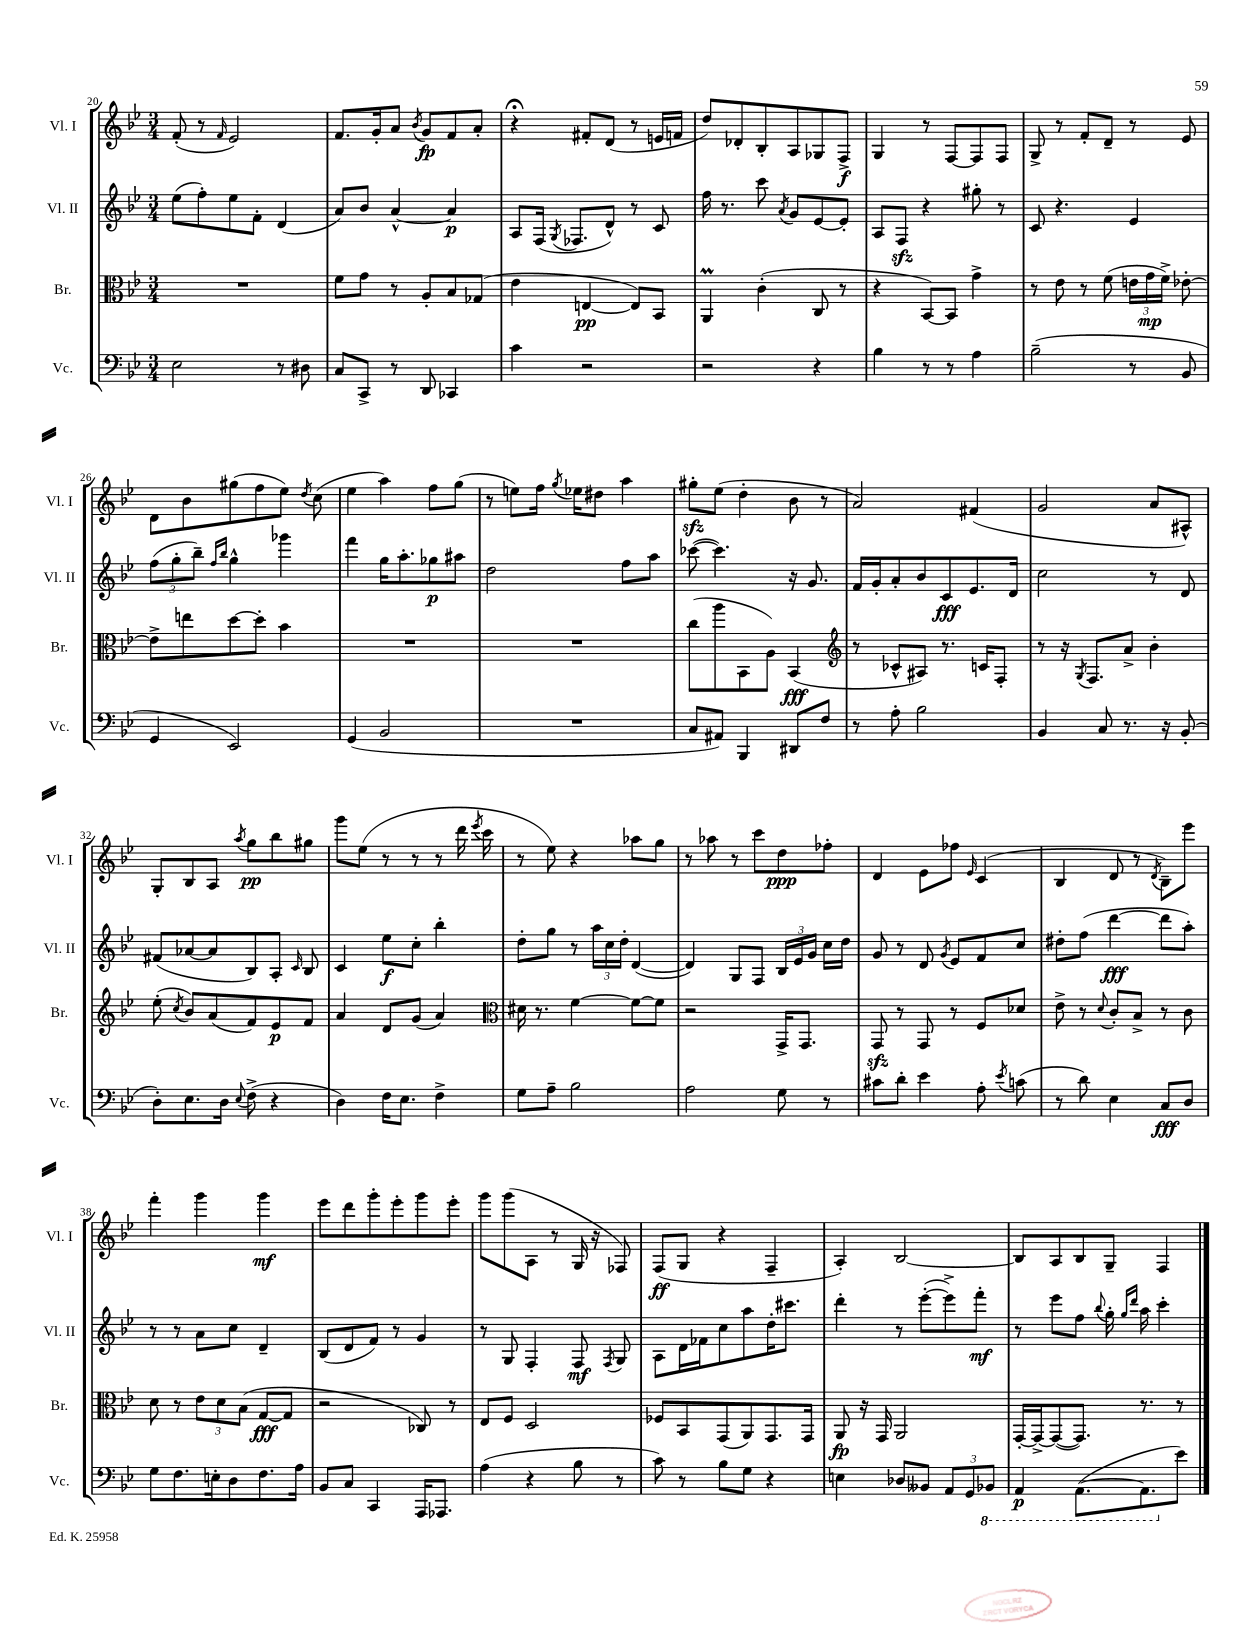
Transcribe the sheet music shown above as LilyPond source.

<<
\new StaffGroup <<
\new Staff = "s0" \with { instrumentName = "Vl. I" shortInstrumentName = "Vl. I" } {
    \clef treble \key bes \major \numericTimeSignature \time 3/4
    \autoBeamOff f'8-.( r8 \grace { f'16 } ees'2) |
    f'8.[ g'16-. a'8] \acciaccatura { bes'8 } g'8[\fp f'8 a'8]-. |
    r4\fermata fis'8[-. d'8]( r8 e'16[ f'16] |
    d''8[) des'8-. bes8-. a8 ges8 f8]->\f |
    g4 r8 f8[~ f8 f8] |
    g8-> r8 f'8[-. d'8]-- r8 ees'8 |
    d'8[ bes'8 gis''8( f''8 ees''8]) \acciaccatura { d''8 } c''8( |
    ees''4 a''4) f''8[ g''8]( |
    r8 e''8[) f''16] \acciaccatura { g''8 } ees''16[ dis''8] a''4 |
    gis''8[-.\sfz ees''8]( d''4-. bes'8 r8 |
    a'2) fis'4( |
    g'2 a'8[ ais8]-^) |
    g8[-. bes8 a8] \acciaccatura { a''8 } g''8[\pp bes''8 gis''8] |
    g'''8[ ees''8]( r8 r8 r8 d'''16 \acciaccatura { ees'''8 } c'''16 |
    r8 ees''8) r4 aes''8[ g''8] |
    r8 aes''8 r8 c'''8[ d''8\ppp fes''8]-. |
    d'4 ees'8[ fes''8] \grace { ees'16 } c'4( |
    bes4 d'8 r8 \acciaccatura { d'8 } bes8[--) ees'''8] |
    f'''4-. g'''4 g'''4\mf |
    ees'''8[ d'''8 g'''8-. ees'''8-. g'''8 ees'''8]-. |
    g'''8[ g'''8( a8] r8 g16 r16 fes8) |
    f8[\ff( g8] r4 f4-- |
    a4-.) bes2~ |
    bes8[ a8 bes8 g8]-- f4 \bar "|." |
}
\new Staff = "s1" \with { instrumentName = "Vl. II" shortInstrumentName = "Vl. II" } {
    \clef treble \key bes \major \numericTimeSignature \time 3/4
    \autoBeamOff ees''8[( f''8-.) ees''8 f'8]-. d'4( |
    a'8[) bes'8] a'4~-^ a'4\p |
    a8[ f16]( \acciaccatura { g8 } fes8.[ d'8]-^) r8 c'8 |
    f''16 r8. c'''8 \acciaccatura { a'8 } g'8[ ees'8~ ees'8]-. |
    a8[ f8]\sfz r4 gis''8-. r8 |
    c'8 r4. ees'4 |
    \tuplet 3/2 { f''8[( g''8-. bes''8]--) } \grace { f''16[ bes''16] } g''4-^ ges'''4 |
    f'''4 g''16[ a''8.-. ges''8\p ais''8] |
    d''2 f''8[ a''8] |
    ces'''8~( ces'''4.) r16 g'8. |
    f'16[ g'16-. a'8-. bes'8 c'8\fff ees'8. d'16] |
    c''2 r8 d'8 |
    fis'8[( aes'8~ aes'8 bes8) a8]-. \grace { c'16 } bes8 |
    c'4 ees''8[\f c''8]-. bes''4-. |
    d''8[-. g''8] r8 \tuplet 3/2 { a''16[ c''16 d''16]-. } d'4~( |
    d'4) g8[ f8] \tuplet 3/2 { bes16[ ees'16 g'16] } c''16[ d''16] |
    g'8 r8 d'8 \acciaccatura { g'8 } ees'8[ f'8 c''8] |
    dis''8[-. f''8]( d'''4~\fff d'''8[ a''8]-.) |
    r8 r8 a'8[ c''8] d'4-- |
    bes8[( d'8 f'8]) r8 g'4 |
    r8 g8 f4-. f8\mf \acciaccatura { f8 } g8 |
    a8[ d'16 fes'16 c''8 a''8 d''16-. cis'''8.] |
    d'''4-. r8 ees'''8[~-.( ees'''8->) f'''8]-.\mf |
    r8 ees'''8[ f''8] \appoggiatura { bes''8 } g''16-. \grace { g''16[ d'''16] } a''16 c'''4-. \bar "|." |
}
\new Staff = "s2" \with { instrumentName = "Br." shortInstrumentName = "Br." } {
    \clef alto \key bes \major \numericTimeSignature \time 3/4
    \autoBeamOff R2. |
    f'8[ g'8] r8 a8[-. bes8 ges8]( |
    ees'4 e4~\pp e8[) bes,8] |
    a,4\prall c'4-.( c8 r8 |
    r4 bes,8[~) bes,8] g'4-> |
    r8 ees'8 r8 f'8( \tuplet 3/2 { e'16[ g'16\mp f'16]->) } ees'8~-. |
    ees'8[-> e''8 d''8~ d''8]-. bes'4 |
    R2. |
    R2. |
    c''8[( a''8 bes,8 a8]) bes,4\fff( |
    \clef treble r8 ces'8[-^ ais8]) r8. c'16[ f8]-. |
    r8 r16 \acciaccatura { g8 } f8.[ a'8]-> bes'4-. |
    ees''8-.( \acciaccatura { c''8 } bes'8[) a'8( f'8) ees'8\p f'8] |
    a'4 d'8[ g'8]( a'4) |
    \clef alto dis'16 r8. f'4~ f'8[~ f'8] |
    r2 g,16[-> g,8.] |
    g,8\sfz r8 g,8 r8 f8[ des'8] |
    ees'8-> r8 \appoggiatura { d'8 } c'8[-. bes8]-> r8 c'8 |
    d'8 r8 \tuplet 3/2 { ees'8[ d'8 bes8]( } g8[~\fff g8] |
    r2 ces8) r8 |
    ees8[ f8] d2 |
    fes8[ bes,8 g,8( a,8) g,8. g,16] |
    a,8\fp r16 g,16 a,2 |
    g,16[~-. g,16~-> g,8~( g,8.]) r8. r8 \bar "|." |
}
\new Staff = "s3" \with { instrumentName = "Vc." shortInstrumentName = "Vc." } {
    \clef bass \key bes \major \numericTimeSignature \time 3/4
    \autoBeamOff ees2 r8 dis8 |
    c8[ c,8]-> r8 d,8 ces,4 |
    c'4 r2 |
    r2 r4 |
    bes4 r8 r8 a4 |
    bes2--( r8 bes,8 |
    g,4 ees,2) |
    g,4( bes,2 |
    R2. |
    c8[ ais,8]) bes,,4 dis,8[ f8] |
    r8 a8-. bes2 |
    bes,4 c8 r8. r16 bes,8-.( |
    d8[-.) ees8. d16] \appoggiatura { ees8 } f8->( r4 |
    d4) f16[ ees8.] f4-> |
    g8[ a8]-- bes2 |
    a2 g8 r8 |
    cis'8[ d'8]-. ees'4 a8-. \acciaccatura { ees'8 } c'8( |
    r8 d'8) ees4 c8[\fff d8] |
    g8[ f8. e16-. d8 f8. a16] |
    bes,8[ c8] c,4 a,,16[ aes,,8.] |
    a4( r4 bes8 r8 |
    c'8) r8 bes8[ g8] r4 |
    e4 des8[ beses,8] \tuplet 3/2 { a,8[ g,8 \ottava #-1 bes,,!8] } |
    a,,4\p a,,8.[~( a,,8. \ottava #0 ees'8]) \bar "|." |
}
>>
>>
\layout { \context { \Score currentBarNumber = #20 } }
